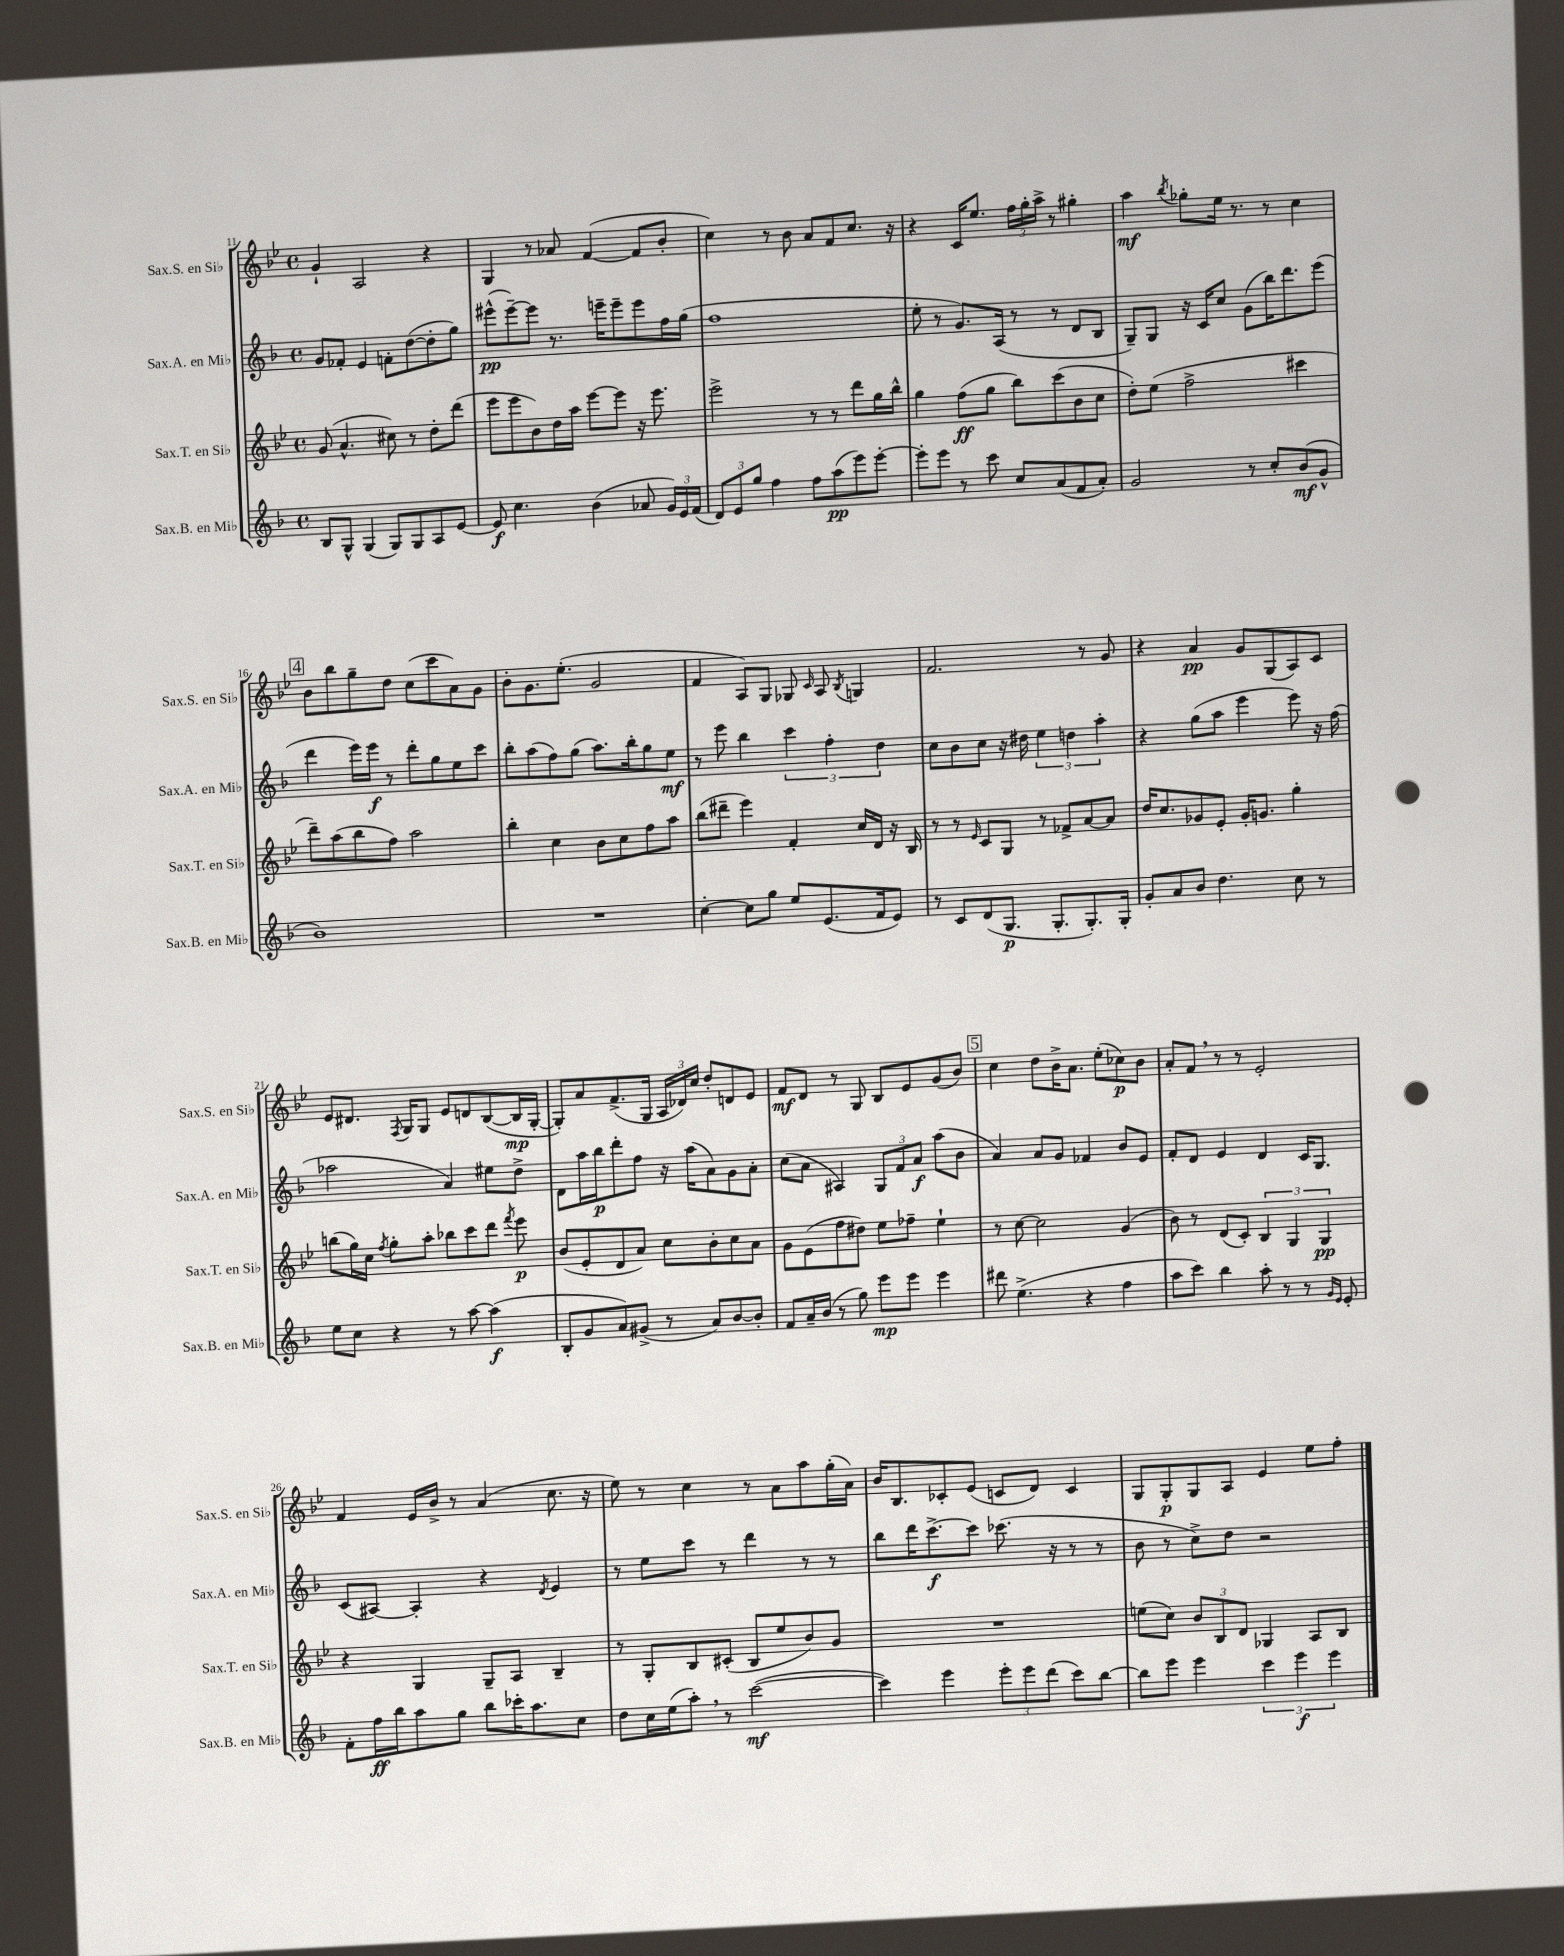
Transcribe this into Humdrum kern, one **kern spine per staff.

**kern	**kern	**kern	**kern
*staff4	*staff3	*staff2	*staff1
*clefG2	*clefG2	*clefG2	*clefG2
*k[b-]	*k[b-e-]	*k[b-]	*k[b-e-]
*M4/4	*M4/4	*M4/4	*M4/4
*met(c)	*met(c)	*met(c)	*met(c)
8B-	(8g	8g	4g`
8G^^	4.a^^	8f-'	.
(4G	.	4e	2A
8G)	8cc#)	8f'	.
8G	8r	([8dd	.
8A	8dd'	8dd']	4r
[8e	(8ddd	8gg)	.
=	=	=	=
8e]	8eee-	(8eee#^^	4G
4.cc	8eee-	[8eee#~)	.
.	8b-)	8eee#]	8r
.	16dd	8.r	8a-
.	16aa	.	.
(4b-	[8eee-	.	([4f
.	.	16eee~	.
.	8eee-]	8eee~	.
8a-	16r	8eee	8f]
.	8.eee-	.	.
24g)	.	16ff	8b-'
24e	.	.	.
.	.	(16gg	.
(24f	.	.	.
=	=	=	=
12d)	2eee-^	1ff	4cc)
12e	.	.	.
12gg	.	.	.
4ff	.	.	8r
.	.	.	8b-
8ff	8r	.	8a
(8aa	8r	.	8f
8eee)	8ddd	.	8.cc
[8eee'	16gg	.	.
.	16bb-^^	.	16r
=	=	=	=
8eee']	4gg	8ee'	4r
8eee	.	8r	.
8r	(8ff	8.g)	16c
.	.	.	8.ee-
8ccc	8gg	.	.
.	.	(16A	.
8cc	8bb-)	8r	24ff
.	.	.	24gg'
.	.	.	24aa^
(8a	(8ccc	8r	8r
8f	8b-	8d	4gg#'
8a')	8cc	8B-	.
=	=	=	=
2g	8dd')	8G~)	4aa
.	(8ee-	8G	.
.	.	.	8qbb-
.	2ff^	16r	8gg-'
.	.	16c	.
.	.	8cc	16ee-
.	.	.	8.r
8r	.	(8g	.
8cc'	.	16bb-)	8r
.	.	8.ddd	.
(8b-	4ccc#	.	4cc
8g^^	.	(8eee	.
=	=	=	=
1b-)	8ddd~)	4ddd	8b-
.	(8aa	.	8bb-
.	8bb-	16eee)	8gg~
.	.	16eee	.
.	8ff)	8r	8dd
.	2aa	8ddd'	(8cc
.	.	8gg	8ccc
.	.	8ee	8a)
.	.	8ccc	8g
=	=	=	=
1r	4bb-'	8bb-'	8b-'
.	.	(8aa	8.g
.	4cc	8ff)	.
.	.	.	(8.ee-'
.	.	(8gg	.
.	8b-	8.aa)	2g
.	8cc	.	.
.	.	16bb-'	.
.	8ff	8gg	.
.	8aa	8ee	.
=	=	=	=
[4cc'	(8bb-	8r	4f
.	8ddd#~	8eee	.
8cc]	4eee-)	4bb-	8A)
8gg	.	.	8G
8ee	4f'	6ccc	8G-
.	.	.	16qqc
(8.e	.	.	8A
.	.	6ff'	.
.	.	.	8qB-
.	16cc	.	4G
16f	16d	.	.
.	.	6dd	.
8e)	16r	.	.
.	16B-	.	.
=	=	=	=
8r	8r	8cc	2.f
8c	8r	8b-	.
.	16qqe-	.	.
(8d	8c	8cc	.
8.G	8G	16r	.
.	.	16dd#	.
.	8r	6ee	.
8.G'	.	.	.
.	8f-^	.	.
.	.	6dd	.
8.G')	[8a	.	8r
.	.	6aa'	.
.	8a]	.	8g
16G'	.	.	.
=	=	=	=
8g'	16dd	4r	4r
.	8.cc	.	.
8a	.	.	.
8b-	8g-	(8gg	4a
4.dd	8e-'	8aa	.
.	16g-'	4eee	8g
.	8.g	.	.
.	.	.	(8G
8cc	4gg'	8eee)	8A)
8r	.	16r	8c
.	.	(16ff	.
=	=	=	=
8ee	(8bb	2aa-	8e-
8cc	16gg)	.	8.d#
.	16cc	.	.
.	8qff	.	.
4r	8gg'	.	.
.	.	.	8qF
.	.	.	16G
.	8aa'	.	8G
8r	8bb-	4a)	8e-
[8aa	8ccc	.	8d
(4aa]	8ddd	8ee#	([8B-
.	8qfff	.	.
.	8eee-	8dd^	16B-]
.	.	.	[16G'
=	=	=	=
8B-'	(8b-	8d	8G'])
8g	8e-'	16aa	8a
.	.	16bb-	.
8a)	8d	8ddd'	(8.f^
(8g#^	8a)	8ff	.
.	.	.	16G
8r	8cc	16r	24A
.	.	.	24d-)
.	.	(16aa	.
.	.	.	24cc
8a)	8b-'	8a)	8dd'
[8b-	8cc	8g	8d
8b-']	8a	8a'	8e-
=	=	=	=
8f	8g	(8cc	8f
16a~	(8e-	8a	8d
(16b-	.	.	.
8r	8ff	4A#)	8r
8gg)	8dd#)	.	8G
8eee	8ee-	12G	8B-
.	.	12f	.
8eee	8ff-~	.	8e-
.	.	12a	.
4eee	4ee-`	(8aa	(8g
.	.	8b-	8b-)
=	=	=	=
8ddd#	8r	4a)	4cc
(4.ee^	[8cc	.	.
.	2cc]	8a	8dd
.	.	8g	16b-^
.	.	.	8.a
4r	.	4f-	.
.	.	.	(8ee-'
4ff	(4g	8b-	8cc-)
.	.	8e	8b-
=	=	=	=
8aa	8b-)	8f'	8a'
8ccc)	8r	8d	8f
4bb-	(8d	4e	8r
.	8c')	.	8r
8aa'	6B-	4d	2e-'
8r	.	.	.
.	6G	.	.
8r	.	16c	.
.	.	8.G	.
.	6G	.	.
16qqg	.	.	.
16qqe	.	.	.
8e'	.	.	.
=	=	=	=
8f'	4r	(8c	4f
16ff	.	[8A#)	.
16bb-	.	.	.
8aa	4G	4A#']	16e-
.	.	.	16b-^
8gg	.	.	8r
8bb-	8G~	4r	(4a
16ccc-'	8A	.	.
8.aa	.	.	.
.	.	8qd	.
.	4B-~	4e	8.cc
8cc	.	.	.
.	.	.	16r
=	=	=	=
8dd	8r	8r	8ee-)
16cc	8G'	8ee	8r
(16ee	.	.	.
8aa')	8B-	8ccc	4cc
8r	(8c#'	8r	.
([2ccc	8B-	4ddd	8r
.	8ee-	.	8a
.	8b-)	8r	8aa
.	8g	8r	(16gg'
.	.	.	16a)
=	=	=	=
4ccc])	1r	8bb-	16b-
.	.	.	8.B-
.	.	16ddd	.
.	.	[8.ccc^	.
4eee	.	.	8c-'
.	.	8ccc]	(8e-
12eee'	.	(8.ccc-	8c
12eee	.	.	.
.	.	.	8d)
(12ddd	.	.	.
.	.	16r	.
8ccc)	.	8r	4c
[8bb-	.	8r	.
=	=	=	=
8bb-]	(8ee	8b-	8G
8eee	8cc)	8r	8G'
4eee	12b-	8cc^)	8G
.	12B-	.	.
.	.	8dd	8A
.	12d	.	.
6ccc	4G-	2r	4e-
6eee	.	.	.
.	8A	.	8ee-
6eee	.	.	.
.	8B-	.	8ff'
==	==	==	==
*-	*-	*-	*-
